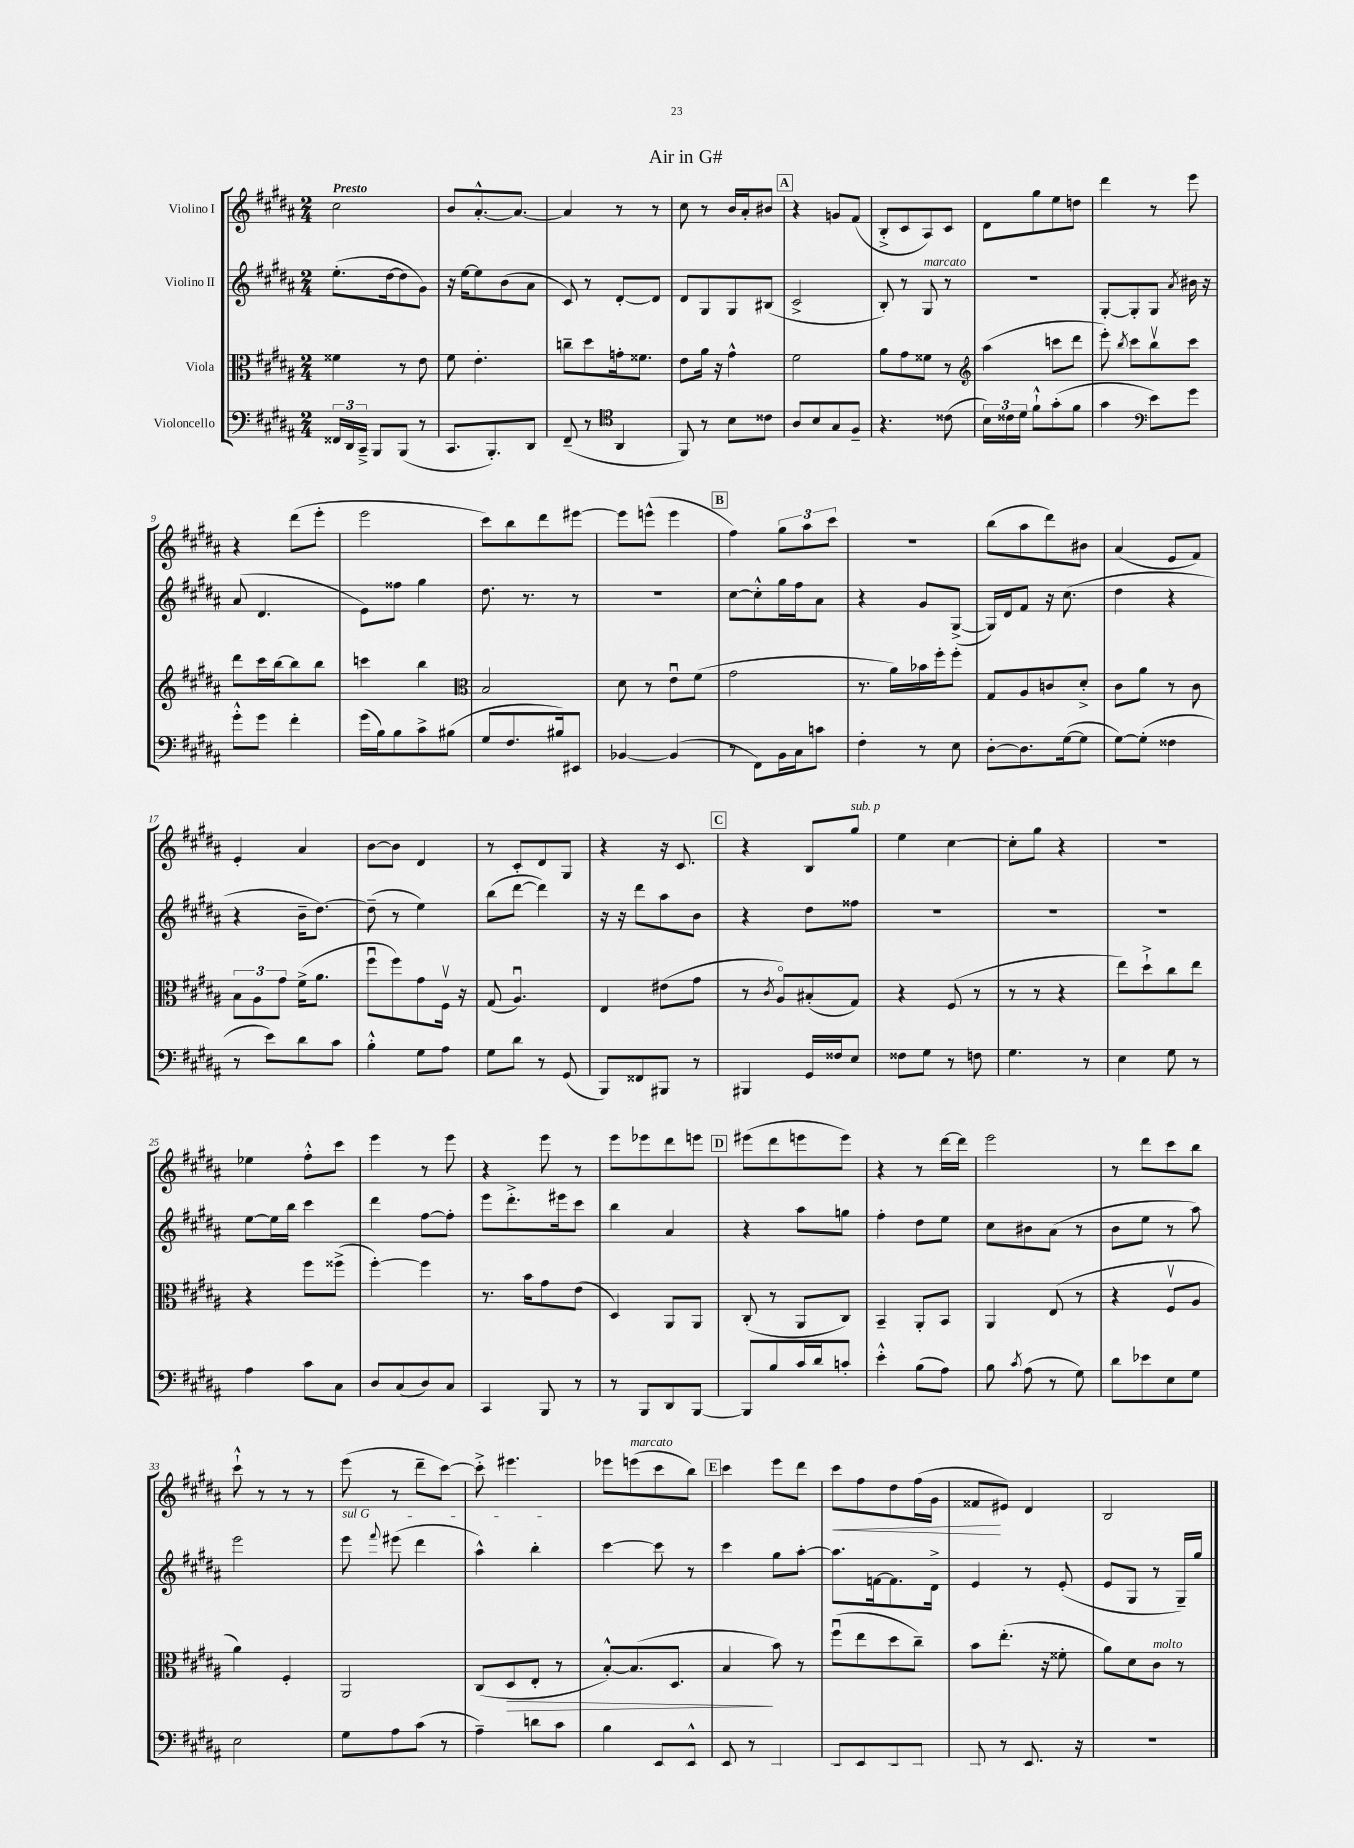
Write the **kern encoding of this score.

**kern	**kern	**dynam	**kern	**kern	**dynam
*part4	*part3	*part3	*part2	*part1	*part1
*staff4	*staff3	*staff3	*staff2	*staff1	*staff1
*I"Violoncello	*I"Viola	*	*I"Violino II	*I"Violino I	*
*clefF4	*clefC3	*	*clefG2	*clefG2	*
*k[f#c#g#d#a#]	*k[f#c#g#d#a#]	*	*k[f#c#g#d#a#]	*k[f#c#g#d#a#]	*
*M2/4	*M2/4	*	*M2/4	*M2/4	*
=1	=1	=1	=1	=1	=1
!	!	!	!	!LO:TX:a:B:t=Presto	!
24FF##X/LL	4f##X\	.	(8.ee'\L	2cc#\	.
24DD#/	.	.	.	.	.
24CC#~^/JJ	.	.	.	.	.
8BBB/L	.	.	.	.	.
.	.	.	[16dd#\k	.	.
(8BBB/J	8r	.	8dd#\]	.	.
8r	8e\	.	8g#\J)	.	.
=2	=2	=2	=2	=2	=2
8.CC#/L	8f#\	.	16r	8b/L	.
.	.	.	[16ee\KL	.	.
.	4.e'\	.	8ee\]	[8.a#'^^/	.
8.BBB'/)	.	.	.	.	.
.	.	.	(8b\	.	.
.	.	.	.	8.a#/J_	.
8DD#/J	.	.	8a#\J	.	.
=3	=3	=3	=3	=3	=3
(8FF#~/	8ccn~\L	.	8c#/)	4a#/]	.
8r	8dd#\	.	8r	.	.
*clefC4	*	*	*	*	*
4AA#/	16gn'\k	.	[8d#'/L	8r	.
.	8.f##X\J	.	.	.	.
.	.	.	8d#/J]	8r	.
=4	=4	=4	=4	=4	=4
8FF#/)	8e\L	.	8d#/L	8cc#\	.
8r	16a#\Jk	.	8G#/	8r	.
.	16r	.	.	.	.
8B\L	4g#^^\	.	8G#/	16b/LL	.
.	.	.	.	16a#'/J	.
8c##X\J	.	.	(8B#X/J	8b#X/J	.
!!LO:REH:place=s1:t=A
=5	=5	=5	=5	=5	=5
8A#/L	2f#\	.	2c#^/	4r	.
8B/	.	.	.	.	.
8G#/	.	.	.	8gn/L	.
8F#~/J	.	.	.	(8f#/J	.
=6	=6	=6	=6	=6	=6
4.r	8a#\L	.	8B'/)	8B'^/L	.
.	8g#\	.	8r	8c#/	.
!	!	!	!LO:TX:a:i:t=marcato	!	!
.	8f##X\J	.	8G#/	8A#/)	.
(8c##X\	8r	.	8r	8c#/J	.
=7	=7	=7	=7	=7	=7
*	*clefG2	*	*	*	*
24B\LL)	(4aa#\	.	2r	8d#\L	.
24c##X\	.	.	.	.	.
24d#\JJ	.	.	.	.	.
8f#`^^\L	.	.	.	8gg#\	.
(8g#'\	8cccn\L	.	.	8ee\	.
8f#\J	8ddd#\J	.	.	8ddn\J	.
=8	=8	=8	=8	=8	=8
4g#\	8eee'\)	.	[8G#'/L	4ddd#\	.
.	8qbb/	.	.	.	.
.	8ccc#\L	.	8G#'/]	.	.
*clefF4	*	*	*	*	*
8e\L)	8bbv\	.	8G#/J	8r	.
.	.	.	8qa#/	.	.
8g#\J	8ccc#\J	.	16b#X\	8eee\	.
.	.	.	16r	.	.
!!LO:LB:g=z
=9	=9	=9	=9	=9	=9
8g#'^^\L	8ddd#\L	.	(8a#/	4r	.
8g#\J	16ccc#\L	.	4.d#/	.	.
.	[16bb\J	.	.	.	.
4f#'\	8bb\]	.	.	(8ddd#\L	.
.	8bb\J	.	.	8eee'\J	.
=10	=10	=10	=10	=10	=10
(16g#\LL	4cccn\	.	8e\L)	2eee\	.
16B\J)	.	.	.	.	.
8B\	.	.	8ff##X\J	.	.
8c#^\	4bb\	.	4gg#\	.	.
(8B#X\J	.	.	.	.	.
=11	=11	=11	=11	=11	=11
*	*clefC3	*	*	*	*
8G#/L	2B/	.	8.dd#\	8ccc#\L)	.
8.F#/	.	.	.	8bb\	.
.	.	.	8.r	.	.
.	.	.	.	8ddd#\	.
16B#X/k)	.	.	.	.	.
8EE#X/J	.	.	8r	[8eee#X\J	.
=12	=12	=12	=12	=12	=12
[4BB-X/	8d#\	.	2r	8eee#\L]	.
.	8r	.	.	(8eeen^^\J	.
(4BB-/]	8eu\L	.	.	4eee\	.
.	(8f#\J	.	.	.	.
!!LO:REH:place=s1:t=B
=13	=13	=13	=13	=13	=13
8r	2g#\	.	[8cc#\L	4ff#\)	.
8FF#\L)	.	.	8cc#'^^\]	.	.
16BB\L	.	.	16gg#\L	12gg#\L	.
16C#\J	.	.	16ff#\J	.	.
.	.	.	.	12aa#\	.
8cn\J	.	.	8a#\J	.	.
.	.	.	.	12ccc#\J	.
=14	=14	=14	=14	=14	=14
4F#'\	8.r	.	4r	2r	.
.	16a#\LL)	.	.	.	.
8r	16b-X\	.	8g#/L	.	.
.	16ff#'\J	.	.	.	.
8E\	8ff#'\J	.	([8G#^/J	.	.
=15	=15	=15	=15	=15	=15
[8D#'\L	8G#/L	.	16G#/LL])	(8bb\L	.
.	.	.	16d#/J	.	.
8.D#\]	8A#/	.	8f#/J	8aa#\	.
.	8cn/	.	16r	8ddd#\)	.
([16G#\k	.	.	(8.cc#\	.	.
8G#\J]	8d#'^/J	.	.	8b#X\J	.
=16	=16	=16	=16	=16	=16
[8G#\L)	8c#\L	.	4dd#\	(4a#/	.
(8G#'\J]	8a#\J	.	.	.	.
4F##X\	8r	.	4r	8e/L	.
.	8c#\	.	.	8f#/J)	.
!!LO:LB:g=z
=17	=17	=17	=17	=17	=17
8r	12B\L	.	4r	4e'/	.
.	12A#\	.	.	.	.
8e\L)	.	.	.	.	.
.	12g#\J	.	.	.	.
8d#\	(16f#^\KL	.	16b~\KL	4a#/	.
.	8.a#\J	.	[8.dd#\J)	.	.
8c#\J	.	.	.	.	.
=18	=18	=18	=18	=18	=18
4B'^^\	8ff#u\L	.	(8dd#~\]	[8b\L	.
.	8ff#\)	.	8r	8b\J]	.
8G#\L	8g#\	.	4ee\)	4d#/	.
8A#\J	16F#v\Jk	.	.	.	.
.	16r	.	.	.	.
=19	=19	=19	=19	=19	=19
8G#\L	(8G#/	.	(8bb\L	8r	.
8d#\J	4.A#u/)	.	[8ddd#\J	8c#'/L	.
8r	.	.	4ddd#\])	8d#/	.
(8GG#/	.	.	.	8G#/J	.
=20	=20	=20	=20	=20	=20
8BBB/L)	4E/	.	16r	4r	.
.	.	.	16r	.	.
8FF##X/	.	.	8ddd#\L	.	.
8BBB#X/J	(8e#X\L	.	8aa#\	16r	.
.	.	.	.	8.c#/	.
8r	8g#\J	.	8b\J	.	.
!!LO:REH:place=s1:t=C
=21	=21	=21	=21	=21	=21
4BBB#X/	8r	.	4r	4r	.
.	8qc#/	.	.	.	.
.	8A#/L)	.	.	.	.
16GG#/LL	(8B#X'/	.	8dd#\L	8B/L	.
16F##X/J	.	.	.	.	.
!	!	!	!	!LO:TX:a:i:t=sub. p	!
8E/J	8G#/J)	.	8ff##X\J	8gg#/J	.
=22	=22	=22	=22	=22	=22
8F##X\L	4r	.	2r	4ee\	.
8G#\J	.	.	.	.	.
8r	(8F#/	.	.	[4cc#\	.
8Fn\	8r	.	.	.	.
=23	=23	=23	=23	=23	=23
4.G#\	8r	.	2r	8cc#'\L]	.
.	8r	.	.	8gg#\J	.
.	4r	.	.	4r	.
8r	.	.	.	.	.
=24	=24	=24	=24	=24	=24
4E\	8ee\L)	.	2r	2r	.
.	8dd#`^\	.	.	.	.
8G#\	8cc#\	.	.	.	.
8r	8ee\J	.	.	.	.
!!LO:LB:g=z
=25	=25	=25	=25	=25	=25
4A#\	4r	.	[8ee\L	4ee-X\	.
.	.	.	16ee\L]	.	.
.	.	.	16bb\JJ	.	.
8c#\L	8ff#\L	.	4ccc#\	8ff#'^^\L	.
8C#\J	(8ff##X^\J	.	.	8ccc#\J	.
=26	=26	=26	=26	=26	=26
8D#/L	[4ff#'\)	.	4ddd#\	4eee\	.
(8C#/	.	.	.	.	.
8D#/)	4ff#\]	.	[8ff#\L	8r	.
8C#/J	.	.	8ff#'\J]	8eee\	.
=27	=27	=27	=27	=27	=27
4CC#/	8.r	.	8eee\L	4r	.
.	.	.	8.ddd#'^\	.	.
.	16b\KL	.	.	.	.
8BBB/	8g#\	.	.	8eee\	.
.	.	.	16eee#X\k	.	.
8r	(8e\J	.	8ccc#\J	8r	.
=28	=28	=28	=28	=28	=28
8r	4D#/)	.	4bb\	8eee\L	.
8BBB/L	.	.	.	8eee-X\	.
8DD#/	8AA#/L	.	4a#/	8ddd#\	.
[8BBB/J	8AA#/J	.	.	8eeen\J	.
!!LO:REH:place=s1:t=D
=29	=29	=29	=29	=29	=29
8BBB/L]	(8C#'/	.	4r	(8eee#X\L	.
8B/	8r	.	.	8ddd#\	.
16c#/L	8AA#/L	.	8aa#\L	8eeen\	.
16d#/J	.	.	.	.	.
8cn'/J	8C#/J)	.	8ggn\J	8eee\J)	.
=30	=30	=30	=30	=30	=30
4e'^^\	4BB~/	.	4ff#'\	4r	.
(8B\L	8AA#'/L	.	8dd#\L	8r	.
8A#\J)	8BB/J	.	8ee\J	[16ddd#\LL	.
.	.	.	.	16ddd#\JJ]	.
=31	=31	=31	=31	=31	=31
8B\	4AA#/	.	8cc#\L	2eee\	.
8qc#/	.	.	.	.	.
(8A#\	.	.	8b#X\	.	.
8r	(8E/	.	(8a#\J	.	.
8G#\)	8r	.	8r	.	.
=32	=32	=32	=32	=32	=32
8d#\L	4r	.	8b\L	8r	.
8e-X\	.	.	8ee\J	8ddd#\L	.
8E\	8F#v/L	.	8r	8ccc#\	.
8G#\J	8A#/J	.	8aa#\)	8bb\J	.
!!LO:LB:g=z
=33	=33	=33	=33	=33	=33
2E\	4a#\)	.	2eee\	8ccc#`^^\	.
.	.	.	.	8r	.
.	4F#'/	.	.	8r	.
.	.	.	.	8r	.
=34	=34	=34	=34	=34	=34
!	!	!	!LO:TX:a:i:t=sul G	!	!
8G#\L	2AA#/	.	8eee\	(8eee\	.
.	.	.	8qqfff#/	.	.
8A#\	.	.	(8eee#X\	8r	.
(8c#\J	.	.	4ddd#\	8ddd#~\L	.
8r	.	.	.	[8ccc#\J)	.
=35	=35	=35	=35	=35	=35
4A#~\)	(8C#/L	.	4aa#^^\)	8ccc#'^\]	.
!	!	!LO:HP:b	!	!	!
.	8D#/	>	.	4.eee#X\	.
8dn\L	8E'/J	.	4bb'\	.	.
8c#\J	8r	.	.	.	.
=36	=36	=36	=36	=36	=36
4B\	[8B'^^/L)	.	[4ccc#\	8eee-X\L	.
!	!	!	!	!LO:TX:a:i:t=marcato	!
.	(8.B/]	.	.	(8eeen\	.
[8EE'/L	.	.	8ccc#\]	8ccc#\	.
.	8.D#/J	.	.	.	.
(8EE'^^/J]	.	.	8r	8bb\J)	.
!!LO:REH:place=s1:t=E
=37	=37	=37	=37	=37	=37
8EE'/	4B/	.	4ccc#\	4ccc#\	.
8r	.	.	.	.	.
4CC#~/)	8b\)	]	8gg#\L	8eee\L	.
.	8r	.	[8aa#'\J	8ddd#\J	.
=38	=38	=38	=38	=38	=38
!	!	!	!	!	!LO:HP:b
8DD#/L	(8ff#u\L	.	8.aa#\L]	8ccc#\L	<
8EE/	8ee\	.	.	8ff#\	.
.	.	.	[16fn\k	.	.
8DD#/	8dd#\	.	8.f\]	8dd#\	.
(8BBB/J	8cc#~\J)	.	.	(16ff#\L	.
.	.	.	16d#^\Jk	16g#\JJ	.
=39	=39	=39	=39	=39	=39
8BBB/	8b\L	.	4e/	8f##X/L	.
8r	(8.ee'\J	.	.	8e#X/J)	[
8.EE/)	.	.	8r	4d#/	.
.	16r	.	.	.	.
.	8f##X'\	.	(8e'/	.	.
16r	.	.	.	.	.
=40	=40	=40	=40	=40	=40
2r	8a#\L)	.	8e/L	2B/	.
.	8d#\	.	8G#/J	.	.
!	!LO:TX:a:i:t=molto	!	!	!	!
.	8c#\J	.	8r	.	.
.	8r	.	16G#~/LL)	.	.
.	.	.	16gg#/JJ	.	.
==	==	==	==	==	==
*-	*-	*-	*-	*-	*-
